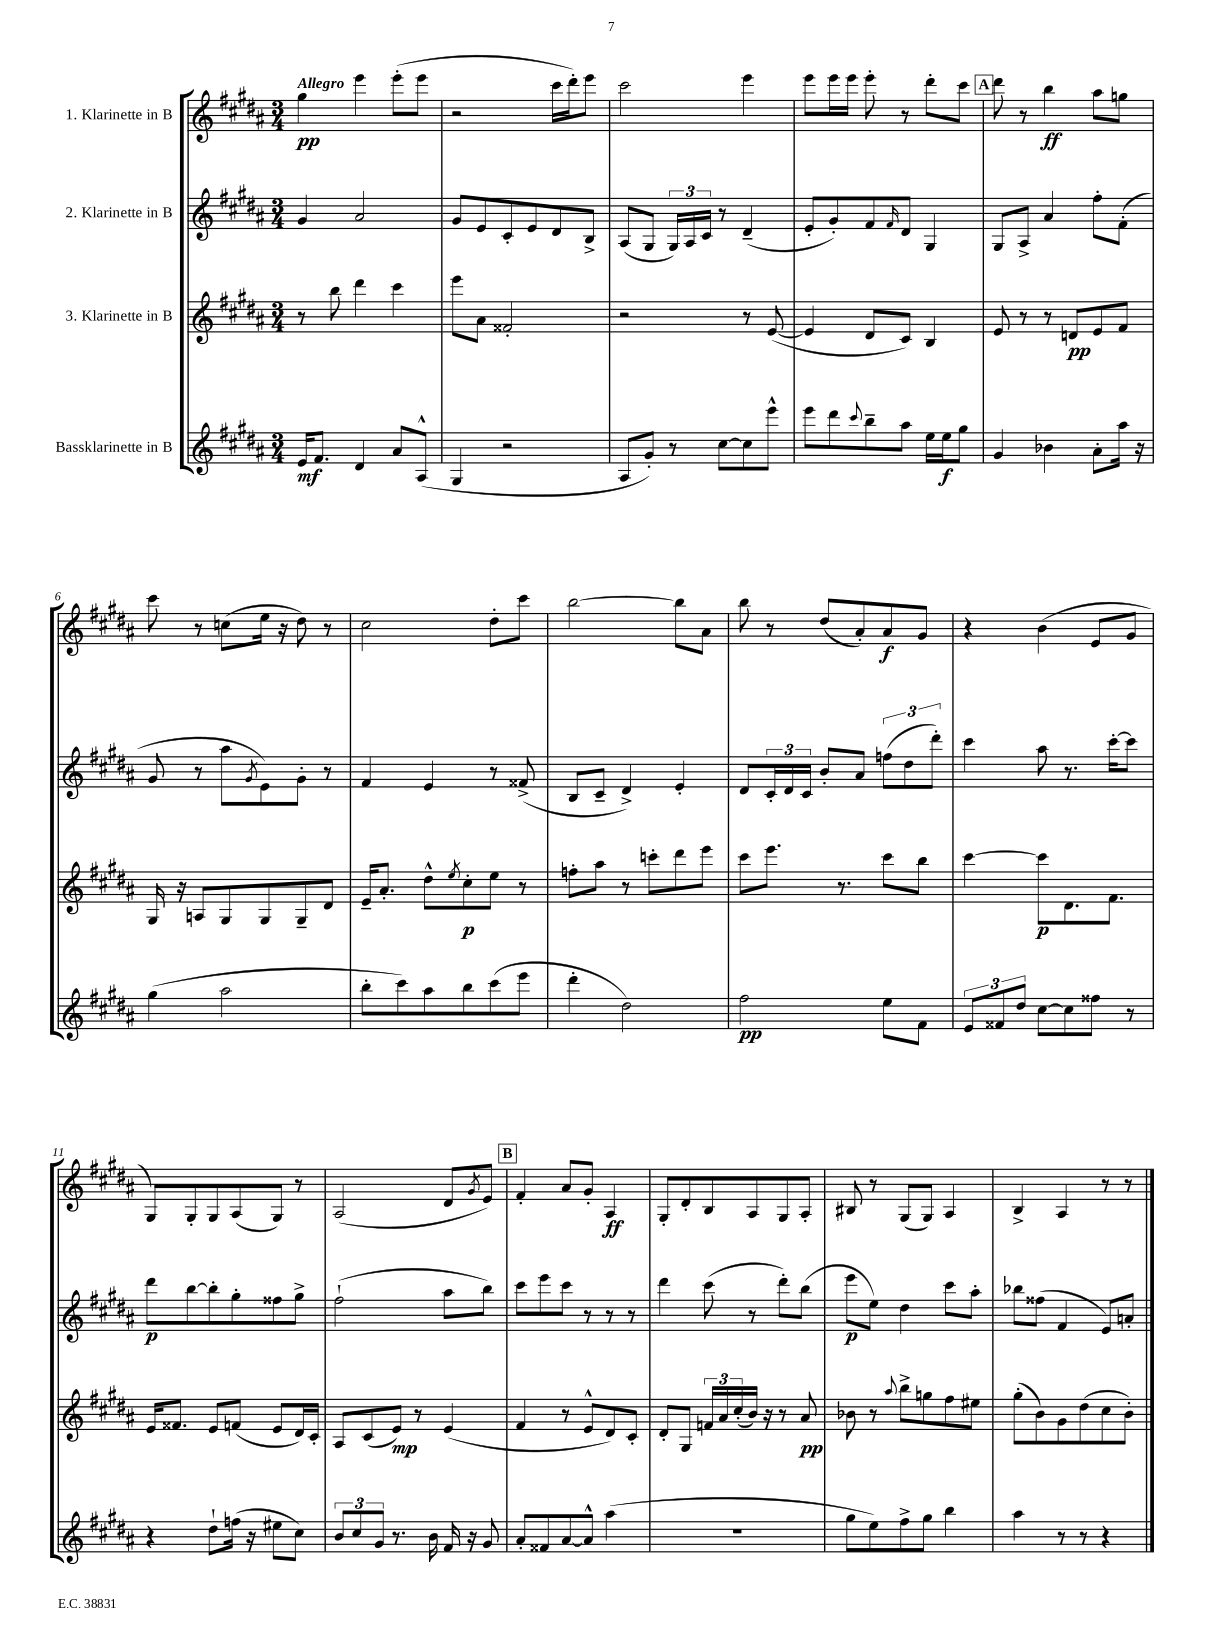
<<
\new StaffGroup <<
\new Staff = "s0" \with { instrumentName = "1. Klarinette in B" } {
    \clef treble \key b \major \numericTimeSignature \time 3/4 \tempo "Allegro"
    gis''4\pp e'''4 e'''8-.( e'''8 |
    r2 cis'''16 dis'''16-.) e'''8 |
    cis'''2 e'''4 |
    e'''8 e'''16 e'''16 e'''8-. r8 dis'''8-. cis'''8 |
    \mark \markup { \box "A" } dis'''8 r8 b''4\ff ais''8 g''8 |
    cis'''8 r8 c''8( e''16 r16 dis''8) r8 |
    cis''2 dis''8-. cis'''8 |
    b''2~ b''8 ais'8 |
    b''8 r8 dis''8( ais'8-.) ais'8\f gis'8 |
    r4 b'4( e'8 gis'8 |
    gis8) gis8-. gis8 ais8( gis8) r8 |
    ais2( dis'8 \acciaccatura { gis'8 } e'8) |
    \mark \markup { \box "B" } fis'4-. ais'8 gis'8-. ais4\ff |
    gis8-. dis'8-. b8 ais8 gis8 ais8-. |
    bis8 r8 gis8( gis8) ais4 |
    b4-> ais4 r8 r8 \bar "|." |
}
\new Staff = "s1" \with { instrumentName = "2. Klarinette in B" } {
    \clef treble \key b \major \numericTimeSignature \time 3/4
    gis'4 ais'2 |
    gis'8 e'8 cis'8-. e'8 dis'8 b8-> |
    ais8( gis8 \tuplet 3/2 { gis16) ais16 cis'16 } r8 dis'4--( |
    e'8-. gis'8-.) fis'8 \grace { fis'16 } dis'8 gis4 |
    \mark \markup { \box "A" } gis8 ais8-> ais'4 fis''8-. fis'8-.( |
    gis'8 r8 ais''8 \acciaccatura { gis'8 } e'8) gis'8-. r8 |
    fis'4 e'4 r8 fisis'8->( |
    b8 cis'8-- dis'4->) e'4-. |
    dis'8 \tuplet 3/2 { cis'16-. dis'16 cis'16 } b'8-. ais'8 \tuplet 3/2 { f''8( dis''8 dis'''8-.) } |
    cis'''4 ais''8 r8. cis'''16~-. cis'''8 |
    dis'''8\p b''8~ b''8-. gis''8-. fisis''8 gis''8-> |
    fis''2-!( ais''8 b''8) |
    \mark \markup { \box "B" } cis'''8 e'''8 cis'''8 r8 r8 r8 |
    dis'''4 cis'''8( r8 dis'''8-.) b''8( |
    e'''8\p e''8) dis''4 cis'''8 ais''8-. |
    bes''8 fisis''8( fis'4 e'8) a'8-. \bar "|." |
}
\new Staff = "s2" \with { instrumentName = "3. Klarinette in B" } {
    \clef treble \key b \major \numericTimeSignature \time 3/4
    r8 b''8 dis'''4 cis'''4 |
    e'''8 ais'8 fisis'2-. |
    r2 r8 e'8~( |
    e'4 dis'8 cis'8) b4 |
    \mark \markup { \box "A" } e'8 r8 r8 d'8\pp e'8 fis'8 |
    gis16 r16 a8 gis8 gis8 gis8-- dis'8 |
    e'16-- ais'8.-. dis''8-^ \acciaccatura { e''8 } cis''8-.\p e''8 r8 |
    f''8-. ais''8 r8 c'''8-. dis'''8 e'''8 |
    cis'''8 e'''8. r8. cis'''8 b''8 |
    cis'''4~ cis'''8\p dis'8. fis'8. |
    e'16 fisis'8. e'8 f'8( e'8 dis'16) cis'16-. |
    ais8 cis'8( e'8\mp) r8 e'4( |
    \mark \markup { \box "B" } fis'4 r8 e'8-^ dis'8) cis'8-. |
    dis'8-. gis8 \tuplet 3/2 { f'16 ais'16 cis''16-.( } b'16) r16 r8 ais'8\pp |
    bes'8 r8 \appoggiatura { ais''8 } b''8-> g''8 fis''8 eis''8 |
    gis''8-.( b'8) gis'8 dis''8( cis''8 b'8-.) \bar "|." |
}
\new Staff = "s3" \with { instrumentName = "Bassklarinette in B" } {
    \clef treble \key b \major \numericTimeSignature \time 3/4
    e'16\mf fis'8. dis'4 ais'8 ais8-^( |
    gis4 r2 |
    ais8 gis'8-.) r8 cis''8~ cis''8 e'''8-^ |
    e'''8 dis'''8 \appoggiatura { cis'''8 } b''8-- ais''8 e''16 e''16\f gis''8 |
    \mark \markup { \box "A" } gis'4 bes'4 ais'8-. ais''16 r16 |
    gis''4( ais''2 |
    b''8-. cis'''8) ais''8 b''8 cis'''8( e'''8 |
    dis'''4-. dis''2) |
    fis''2\pp e''8 fis'8 |
    \tuplet 3/2 { e'8 fisis'8 dis''8 } cis''8~ cis''8 fisis''8 r8 |
    r4 dis''8-! f''16( r16 eis''8 cis''8) |
    \tuplet 3/2 { b'8 cis''8 gis'8 } r8. b'16 fis'16 r16 gis'8 |
    \mark \markup { \box "B" } ais'8-. fisis'8 ais'8~ ais'8-^ ais''4( |
    R2. |
    gis''8 e''8) fis''8-> gis''8 b''4 |
    ais''4 r8 r8 r4 \bar "|." |
}
>>
>>
